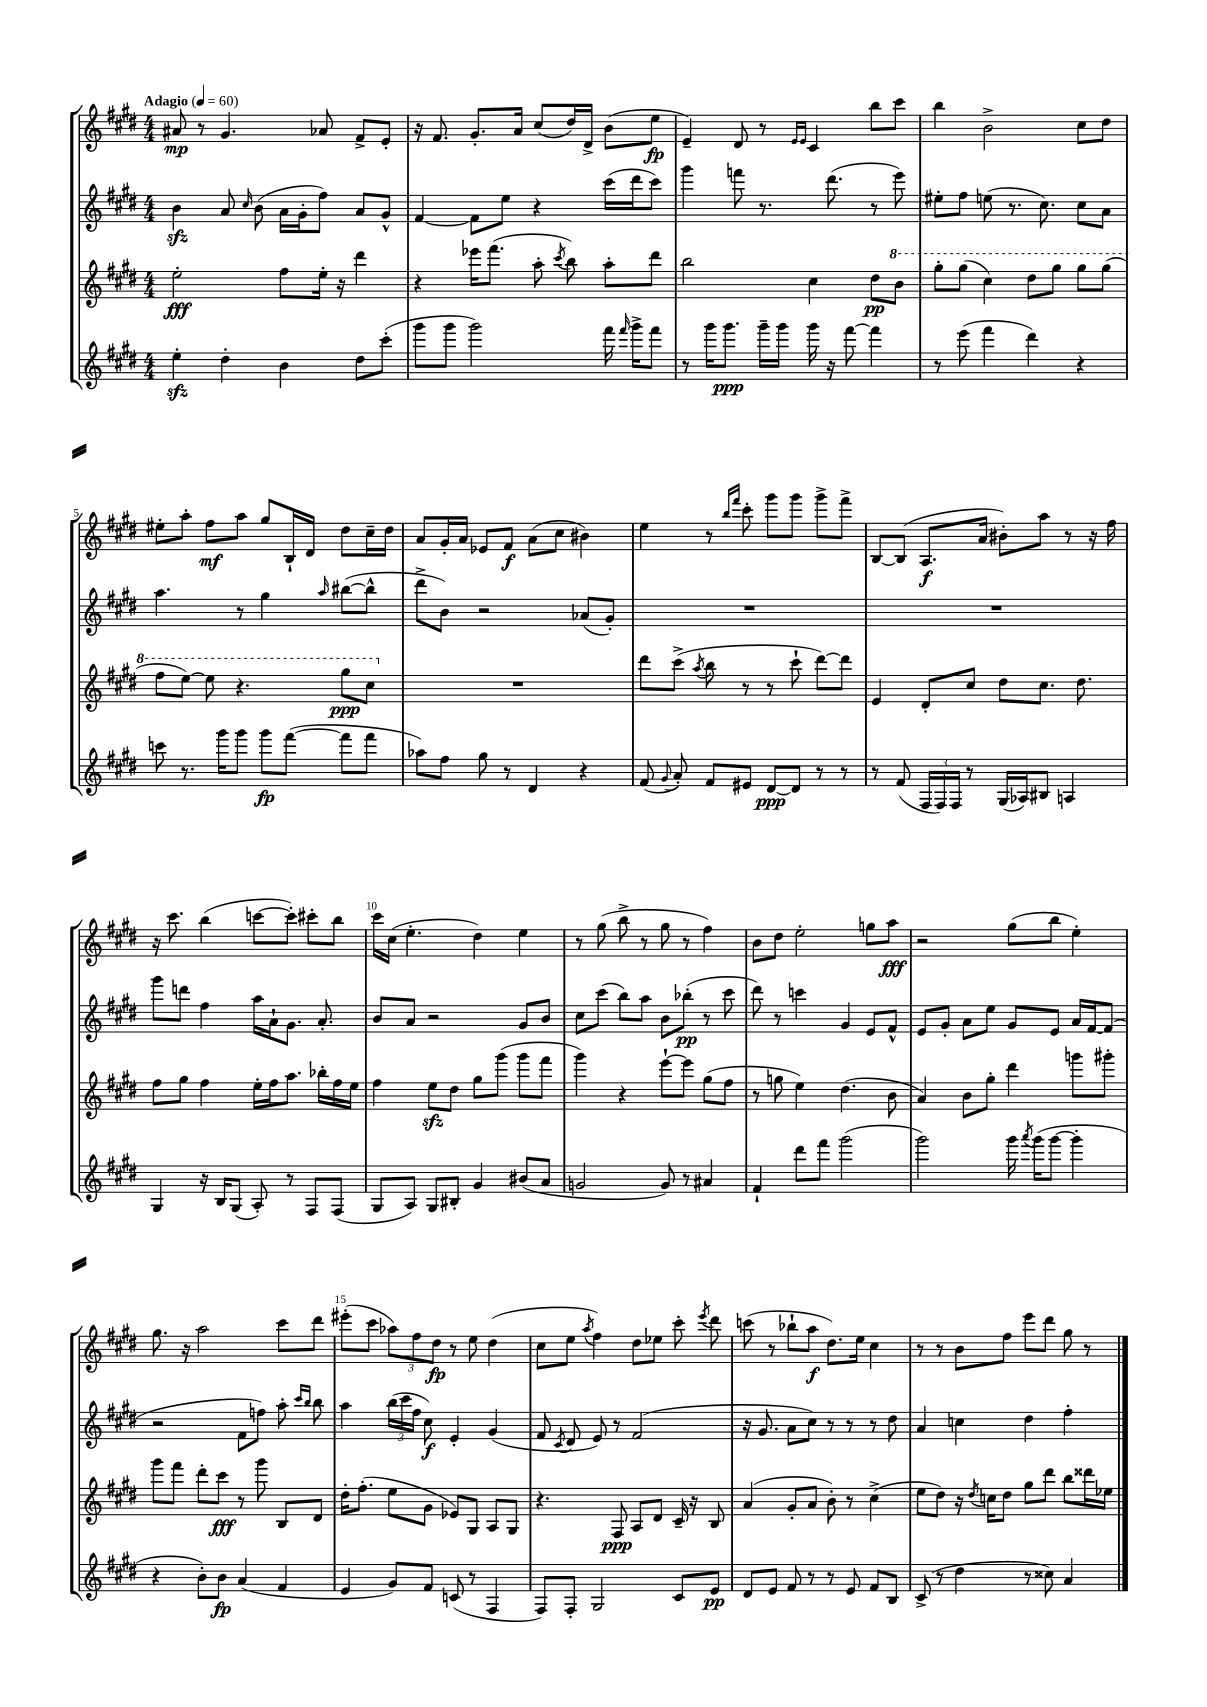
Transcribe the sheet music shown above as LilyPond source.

<<
\new StaffGroup <<
\new Staff = "s0" {
    \clef treble \key e \major \numericTimeSignature \time 4/4 \tempo "Adagio" 4 = 60
    \autoBeamOff ais'8\mp r8 gis'4. aes'8 fis'8[-> e'8]-. |
    r16 fis'8. gis'8.[-. a'16] cis''8[( dis''16) dis'16]-> b'8[( e''8]\fp |
    e'4--) dis'8 r8 \grace { e'16[ e'16] } cis'4 b''8[ cis'''8] |
    b''4 b'2-> cis''8[ dis''8] |
    eis''8[-. a''8]-. fis''8[\mf a''8] gis''8[ b16-! dis'16] dis''8[ cis''16-- dis''16] |
    a'8[ gis'16-. a'16] ees'8[ fis'8]\f a'8[( cis''8] bis'4) |
    e''4 r8 \grace { b''16[ fis'''16] } cis'''8-. gis'''8[ gis'''8] gis'''8[-> fis'''8]-> |
    b8[~ b8]( a8.[\f a'16] bis'8[-.) a''8] r8 r16 fis''16 |
    r16 cis'''8. b''4( c'''8[~ c'''8]-.) cis'''8[-. b''8] |
    cis'''16[ cis''16]( e''4.-. dis''4) e''4 |
    r8 gis''8( b''8-> r8 gis''8 r8 fis''4) |
    b'8[ dis''8] e''2-. g''8[ a''8]\fff |
    r2 gis''8[( b''8] e''4-.) |
    gis''8. r16 a''2 cis'''8[ dis'''8] |
    eis'''8[-.( cis'''8] \tuplet 3/2 { aes''8[) fis''8 dis''8]\fp } r8 e''8 dis''4( |
    cis''8[ e''8] \acciaccatura { a''8 } fis''4) dis''8[ ees''8] cis'''8-. \acciaccatura { e'''8 } dis'''8 |
    c'''8( r8 bes''8[-! a''8]\f dis''8.[) e''16] cis''4 |
    r8 r8 b'8[ fis''8] e'''8[ dis'''8] gis''8 r8 \bar "|." |
}
\new Staff = "s1" {
    \clef treble \key e \major \numericTimeSignature \time 4/4
    \autoBeamOff b'4\sfz a'8 \grace { cis''16 } b'8( a'16[ gis'16-. fis''8]) a'8[ gis'8]-^ |
    fis'4~ fis'8[ e''8] r4 cis'''16[( dis'''16 cis'''8]) |
    gis'''4 f'''8 r8. dis'''8.( r8 e'''8) |
    eis''8[-. fis''8] e''8( r8. cis''8.) cis''8[ a'8] |
    a''4. r8 gis''4 \grace { a''16 } bis''8[~( bis''8]-^ |
    dis'''8[-> b'8]) r2 aes'8[( gis'8]-.) |
    R1 |
    R1 |
    gis'''8[ d'''8] fis''4 a''16[ a'16-! gis'8.] a'8.-. |
    b'8[ a'8] r2 gis'8[ b'8] |
    cis''8[ cis'''8]( b''8[) a''8] b'8[ bes''8]-.\pp( r8 cis'''8 |
    dis'''8) r8 c'''4 gis'4 e'8[ fis'8]-^ |
    e'8[ gis'8]-. a'8[ e''8] gis'8[ e'8] a'16[ fis'16~ fis'8]( |
    r2 fis'8[ f''8]) a''8-. \grace { cis'''16[ b''16] } b''8 |
    a''4 \tuplet 3/2 { b''16[( cis'''16 fis''16] } cis''8\f) e'4-. gis'4( |
    fis'8 \acciaccatura { cis'8 } dis'8 e'8) r8 fis'2( |
    r16 gis'8. a'8[ cis''8]) r8 r8 r8 dis''8 |
    a'4 c''4 dis''4 fis''4-. \bar "|." |
}
\new Staff = "s2" {
    \clef treble \key e \major \numericTimeSignature \time 4/4
    \autoBeamOff e''2-.\fff fis''8[ e''16]-. r16 dis'''4 |
    r4 ees'''16[ fis'''8.]( a''8-. \acciaccatura { cis'''8 } b''8) a''8[-. dis'''8] |
    b''2 cis''4 dis''8[\pp \ottava #1 b''8] |
    gis'''8[-. gis'''8]( cis'''4) dis'''8[ gis'''8] gis'''8[ gis'''8]( |
    fis'''8[ e'''8]~) e'''8 r4. gis'''8[\ppp cis'''8] \ottava #0 |
    R1 |
    dis'''8[ cis'''8]->( \acciaccatura { a''8 } b''8 r8 r8 cis'''8-! dis'''8[~) dis'''8] |
    e'4 dis'8[-. cis''8] dis''8[ cis''8.] dis''8. |
    fis''8[ gis''8] fis''4 e''16[-. fis''16 a''8.] bes''16[-. fis''16 e''16] |
    fis''4 e''8[\sfz dis''8] gis''8[ gis'''8]( gis'''8[ fis'''8] |
    gis'''4) r4 e'''8[~-! e'''8] gis''8[( fis''8] |
    r8 g''8 e''4) dis''4.( b'8 |
    a'4) b'8[ gis''8]-. dis'''4 g'''8[ gis'''8]-. |
    gis'''8[ fis'''8] dis'''8[-. cis'''8]\fff r8 gis'''8 b8[ dis'8] |
    dis''16[-. fis''8.]-.( e''8[ gis'8] ees'8[) gis8] a8[ gis8] |
    r4. fis8\ppp a8[ dis'8] cis'16-- r16 b8 |
    a'4( gis'8[-. a'8] b'8-.) r8 cis''4->( |
    e''8[ dis''8]) r16 \acciaccatura { dis''8 } c''16[ dis''8] gis''8[ dis'''8] b''8[ disis'''16 ees''16] \bar "|." |
}
\new Staff = "s3" {
    \clef treble \key e \major \numericTimeSignature \time 4/4
    \autoBeamOff e''4-.\sfz dis''4-. b'4 dis''8[ cis'''8]-.( |
    gis'''8[ gis'''8] gis'''2) fis'''16 \grace { fis'''16 } gis'''16[-> fis'''8] |
    r8 gis'''16[ gis'''8.]\ppp gis'''16[-- gis'''16] gis'''16 r16 fis'''8~ fis'''4 |
    r8 e'''8( fis'''4 dis'''4) r4 |
    c'''8 r8. gis'''16[ gis'''8] gis'''8[\fp fis'''8]~( fis'''8[ fis'''8] |
    aes''8[) fis''8] gis''8 r8 dis'4 r4 |
    fis'8( \appoggiatura { gis'8 } a'8-.) fis'8[ eis'8] dis'8[~\ppp dis'8] r8 r8 |
    r8 fis'8( \tuplet 3/2 { fis16[ fis16) fis16] } r8 gis16[( aes16) bis8] a4 |
    gis4 r16 b16[ gis8]( a8-.) r8 fis8[ fis8]( |
    gis8[ a8]) gis8[ bis8]-. gis'4 bis'8[( a'8] |
    g'2 g'8) r8 ais'4 |
    fis'4-! dis'''8[ fis'''8] gis'''2( |
    gis'''2) gis'''16 \acciaccatura { a'''8 } gis'''16[( gis'''8]~ gis'''4-. |
    r4 b'8[-.) b'8]\fp a'4( fis'4 |
    e'4 gis'8[) fis'8] c'8( r8 fis4 |
    fis8[) fis8]-. gis2 cis'8[ e'8]\pp |
    dis'8[ e'8] fis'8 r8 r8 e'8 fis'8[ b8] |
    cis'8->( r8 dis''4 r8 cisis''8) a'4 \bar "|." |
}
>>
>>
\layout { \context { \Score \override BarNumber.break-visibility = ##(#f #t #t) barNumberVisibility = #(every-nth-bar-number-visible 5) } }
